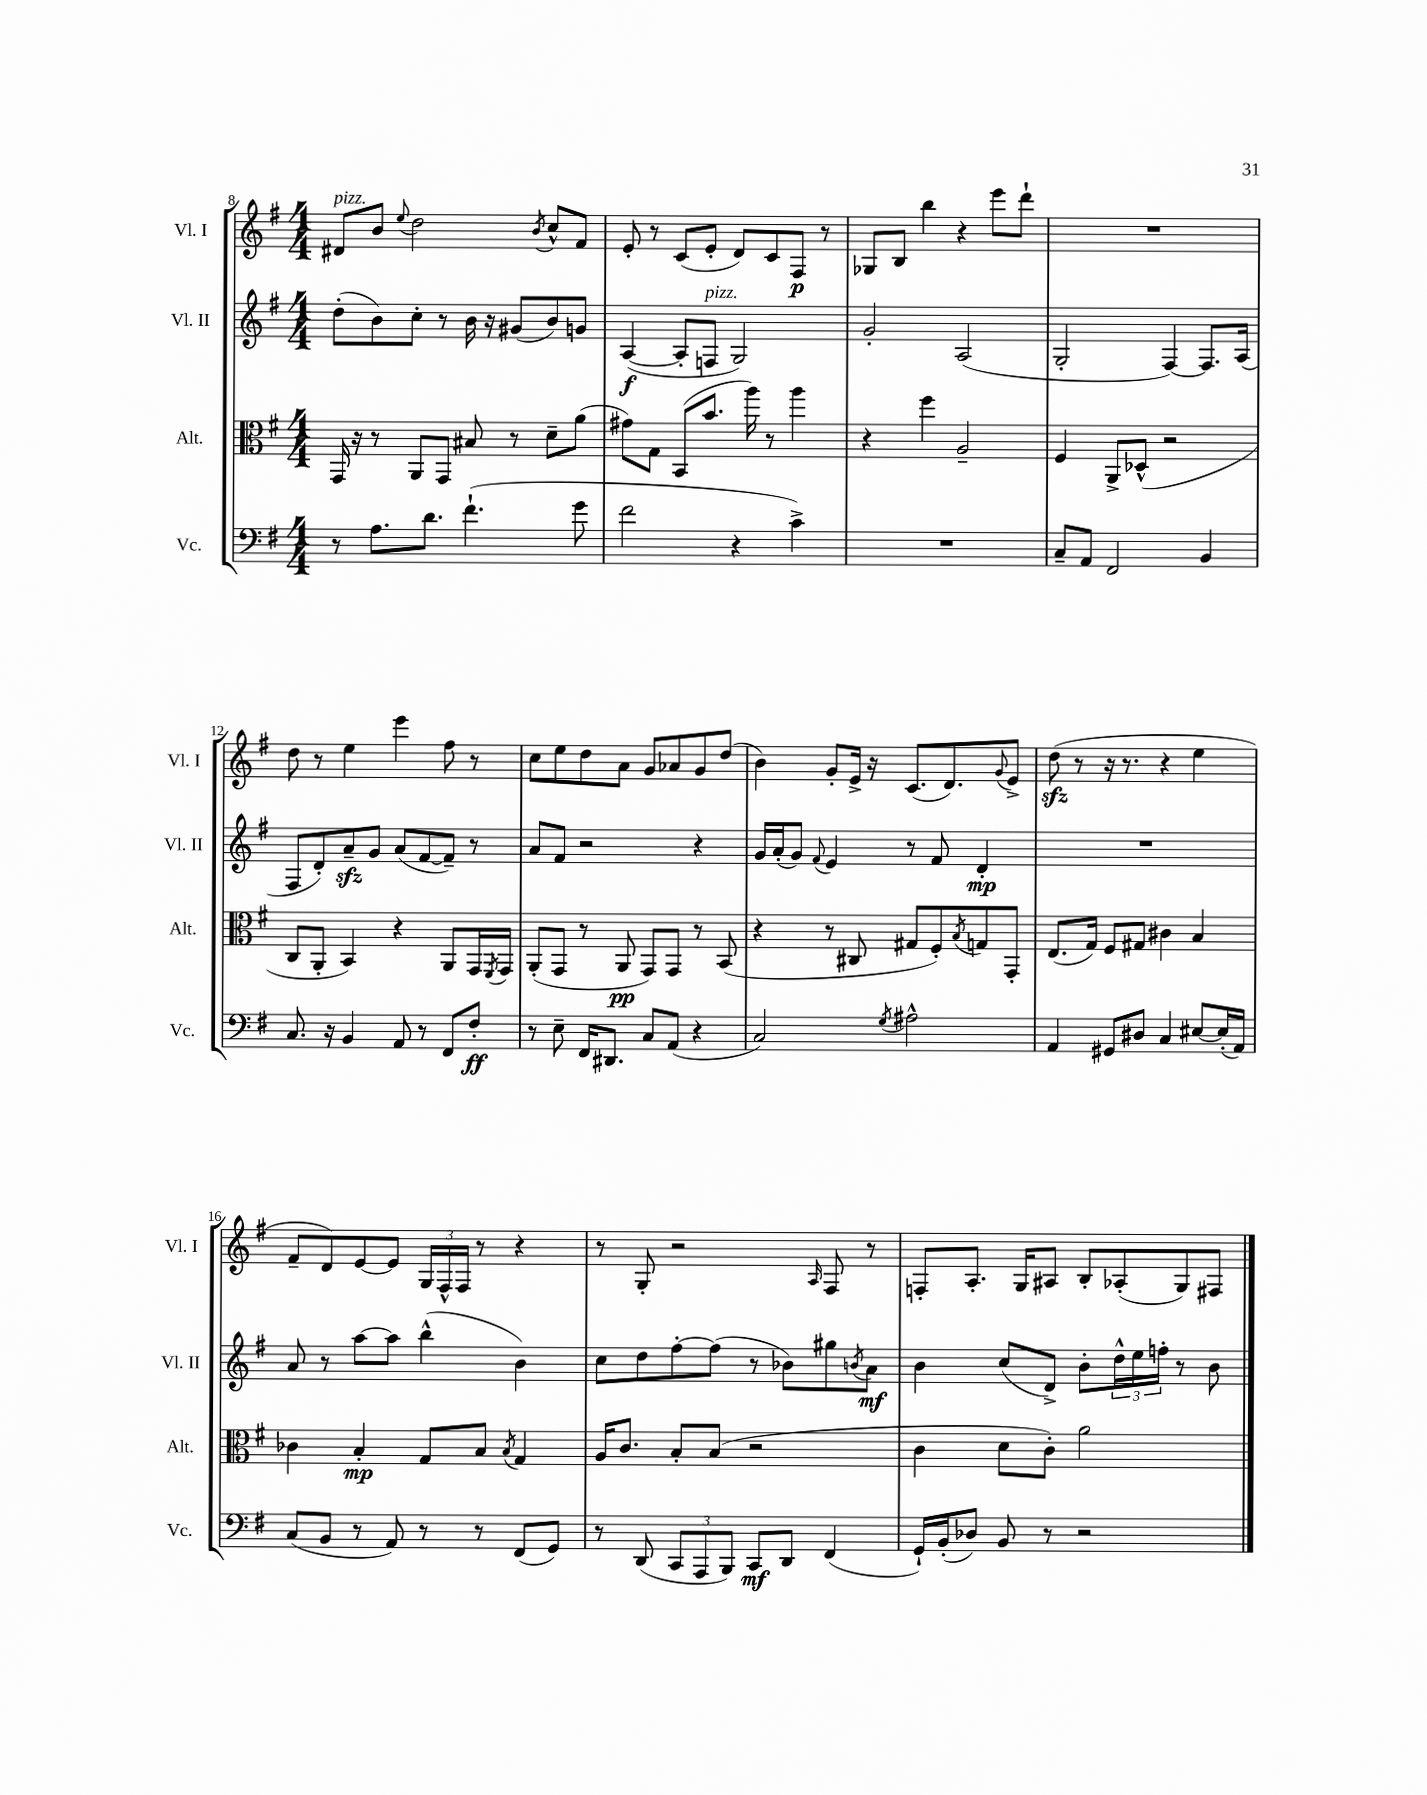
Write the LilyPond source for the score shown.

<<
\new StaffGroup <<
\new Staff = "s0" \with { instrumentName = "Vl. I" shortInstrumentName = "Vl. I" } {
    \clef treble \key g \major \numericTimeSignature \time 4/4
    dis'8^\markup { \italic "pizz." } b'8 \appoggiatura { e''8 } d''2 \acciaccatura { b'8 } c''8-^ fis'8 |
    e'8-. r8 c'8( e'8-. d'8) c'8 fis8\p r8 |
    ges8 b8 b''4 r4 e'''8 d'''8-! |
    R1 |
    d''8 r8 e''4 e'''4 fis''8 r8 |
    c''8 e''8 d''8 a'8 g'8 aes'8 g'8 d''8( |
    b'4) g'8-. e'16-> r16 c'8.( d'8.) \appoggiatura { g'8 } e'8-> |
    d''8\sfz( r8 r16 r8. r4 e''4 |
    fis'8-- d'8) e'8~ e'8 \tuplet 3/2 { g16 fis16-^ fis16 } r8 r4 |
    r8 g8-. r2 \grace { a16 } fis8 r8 |
    f8-. a8.-. g16 ais8 b8-. aes8-.( g8) fis8 \bar "|." |
}
\new Staff = "s1" \with { instrumentName = "Vl. II" shortInstrumentName = "Vl. II" } {
    \clef treble \key g \major \numericTimeSignature \time 4/4
    d''8-.( b'8) c''8-. r8 b'16 r16 gis'8( b'8) g'8 |
    a4~\f( a8-. f8^\markup { \italic "pizz." } g2) |
    g'2-. a2( |
    g2-. fis4~) fis8. a16( |
    fis8 d'8-.) a'8--\sfz g'8 a'8( fis'8~ fis'8--) r8 |
    a'8 fis'8 r2 r4 |
    g'16 a'16-.( g'8) \appoggiatura { fis'8 } e'4 r8 fis'8 d'4-.\mp |
    R1 |
    a'8 r8 a''8~ a''8 b''4-^( b'4) |
    c''8 d''8 fis''8~-. fis''8( r8 bes'8) gis''8 \acciaccatura { b'8 } a'8\mf |
    b'4 c''8( d'8->) b'8-. \tuplet 3/2 { d''16-^ e''16 f''16-. } r8 b'8 \bar "|." |
}
\new Staff = "s2" \with { instrumentName = "Alt." shortInstrumentName = "Alt." } {
    \clef alto \key g \major \numericTimeSignature \time 4/4
    g,16 r16 r8 a,8 g,8 bis8 r8 d'8-- a'8( |
    gis'8) g8 b,8( b'8. a''16) r8 a''4 |
    r4 fis''4 a2-- |
    fis4 a,8-> des8-^( r2 |
    c8 a,8-. b,4) r4 a,8 g,16 \acciaccatura { fis,8 } g,16 |
    a,8-.( g,8 r8 a,8\pp g,8) g,8 r8 b,8( |
    r4 r8 cis8 gis8 fis8-.) \acciaccatura { b8 } g8 g,8-. |
    e8.( g16) fis8 gis8 cis'4 b4 |
    ces'4 b4-.\mp g8 b8 \acciaccatura { b8 } g4 |
    a16 c'8. b8-. b8( r2 |
    c'4 d'8 c'8-.) a'2 \bar "|." |
}
\new Staff = "s3" \with { instrumentName = "Vc." shortInstrumentName = "Vc." } {
    \clef bass \key g \major \numericTimeSignature \time 4/4
    r8 a8. d'8. fis'4.-!( g'8 |
    fis'2 r4 c'4->) |
    R1 |
    c8-- a,8 fis,2 b,4 |
    c8. r16 b,4 a,8 r8 fis,8 fis8-.\ff |
    r8 e8-- fis,16 dis,8. c8 a,8( r4 |
    c2) \acciaccatura { g8 } ais2-^ |
    a,4 gis,8 dis8 c4 eis8~ eis16-.( a,16) |
    c8( b,8 r8 a,8) r8 r8 fis,8( g,8) |
    r8 d,8( \tuplet 3/2 { c,8 a,,8 b,,8) } c,8\mf d,8 fis,4( |
    g,16-!) b,16-.( des8) b,8 r8 r2 \bar "|." |
}
>>
>>
\layout { \context { \Score currentBarNumber = #8 } }
